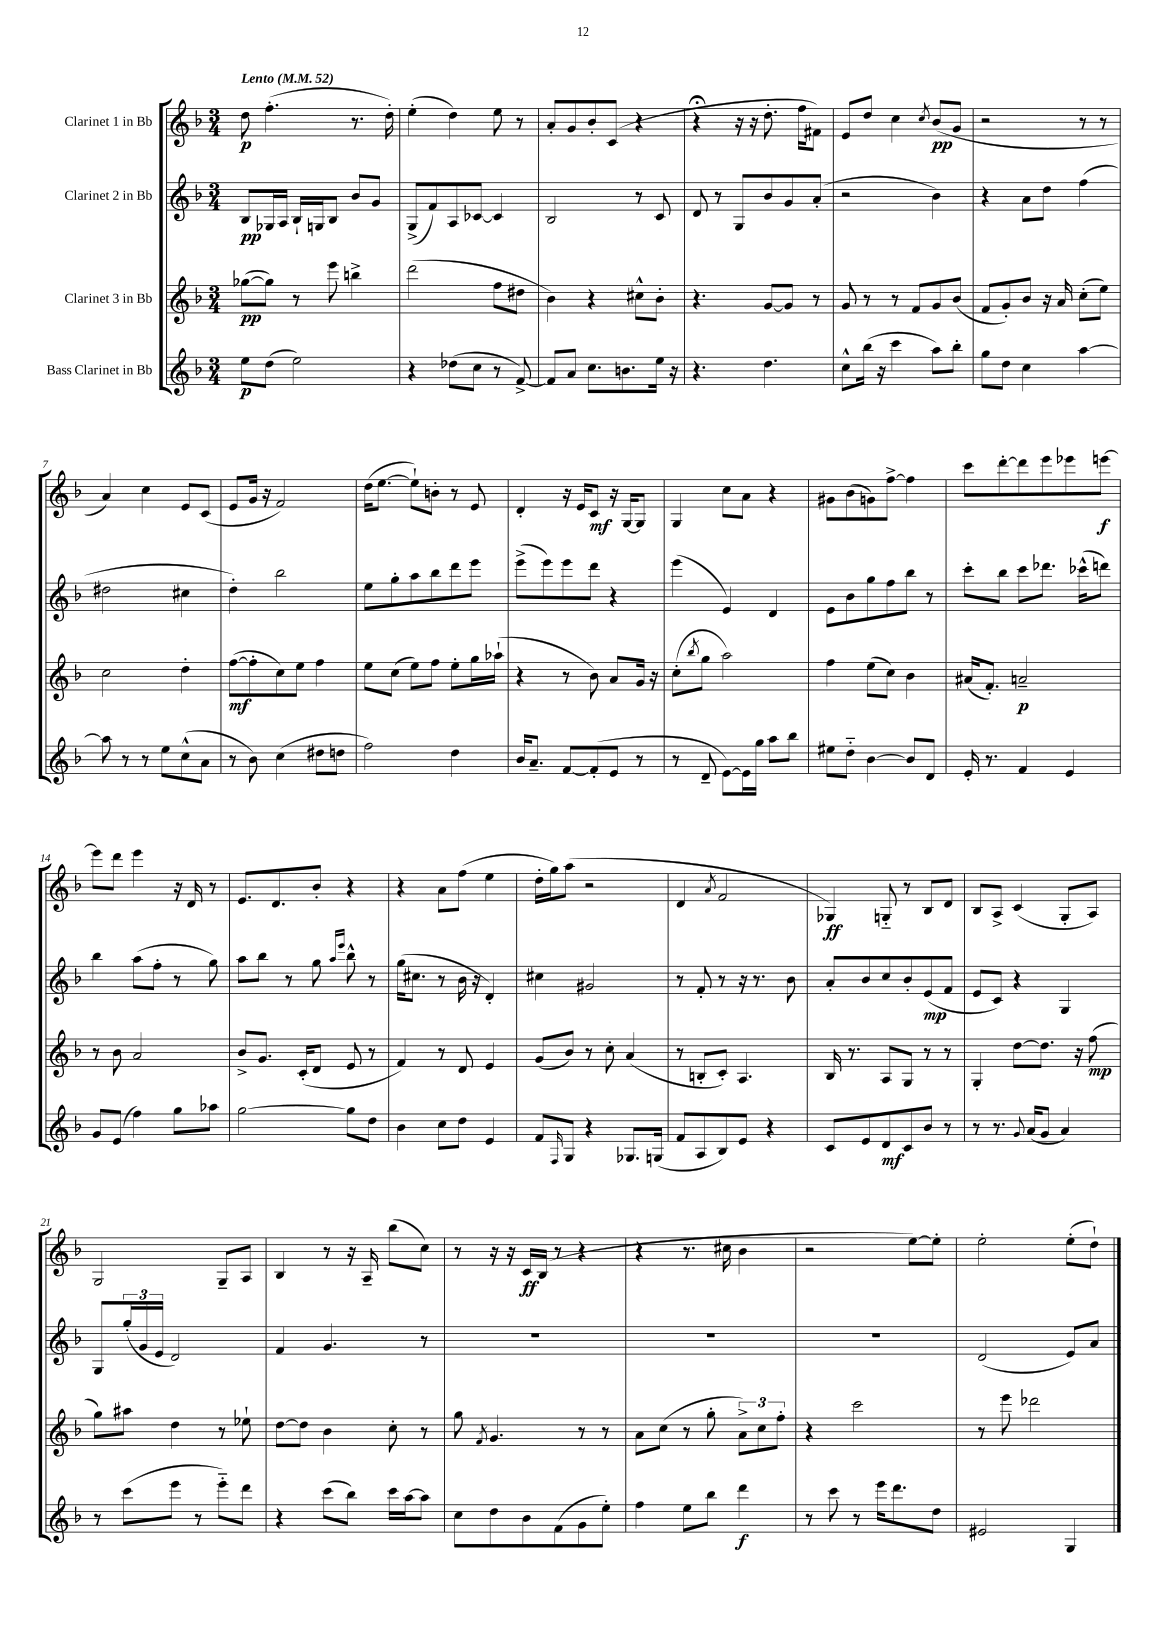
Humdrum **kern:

**kern	**dynam	**kern	**dynam	**kern	**dynam	**kern	**dynam
*part4	*part4	*part3	*part3	*part2	*part2	*part1	*part1
*staff4	*staff4	*staff3	*staff3	*staff2	*staff2	*staff1	*staff1
*I"Bass Clarinet in Bb	*	*I"Clarinet 3 in Bb	*	*I"Clarinet 2 in Bb	*	*I"Clarinet 1 in Bb	*
*clefG2	*	*clefG2	*	*clefG2	*	*clefG2	*
*k[b-]	*	*k[b-]	*	*k[b-]	*	*k[b-]	*
*M3/4	*	*M3/4	*	*M3/4	*	*M3/4	*
*MM52	*	*MM52	*	*MM52	*	*MM52	*
=1	=1	=1	=1	=1	=1	=1	=1
!	!	!	!	!	!	!LO:TX:a:B:t=Lento	!
8ee\L	p	([8gg-X\L	pp	8B-/L	pp	8dd\	p
(8dd\J	.	8gg-\J])	.	16G-X/L	.	(4.ff'\	.
.	.	.	.	16A/JJ	.	.	.
2ee\)	.	8r	.	16B-`/LL	.	.	.
.	.	.	.	16Gn/J	.	.	.
.	.	8eee\	.	8B-/J	.	.	.
.	.	4bbn^\	.	8b-/L	.	8.r	.
.	.	.	.	8g/J	.	.	.
.	.	.	.	.	.	16dd'\)	.
=2	=2	=2	=2	=2	=2	=2	=2
4r	.	(2ddd\	.	(8G^/L	.	(4ee'\	.
.	.	.	.	8f/)	.	.	.
(8dd-X\L	.	.	.	8A/	.	4dd\)	.
8cc\J	.	.	.	[8c-X/J	.	.	.
8r	.	8ff\L	.	4c-/]	.	8ee\	.
[8f^/)	.	8dd#X\J	.	.	.	8r	.
=3	=3	=3	=3	=3	=3	=3	=3
8f/L]	.	4b-\)	.	2B-/	.	8a'/L	.
8a/J	.	.	.	.	.	8g/	.
8.cc\L	.	4r	.	.	.	8b-'/	.
.	.	.	.	.	.	(8c/J	.
8.bn\	.	.	.	.	.	.	.
.	.	8cc#X^^\L	.	8r	.	4r	.
16ee\Jk	.	8b-'\J	.	8c/	.	.	.
16r	.	.	.	.	.	.	.
=4	=4	=4	=4	=4	=4	=4	=4
4.r	.	4.r	.	8d/	.	4r;<	.
.	.	.	.	8r	.	.	.
.	.	.	.	8G/L	.	16r	.
.	.	.	.	.	.	16r	.
4.dd\	.	[8g/L	.	8b-/	.	8.dd'\	.
.	.	8g/J]	.	8g/	.	.	.
.	.	.	.	.	.	16ff\KL	.
.	.	8r	.	(8a'/J	.	8f#X\J)	.
=5	=5	=5	=5	=5	=5	=5	=5
8cc^^\L	.	8g/	.	2r	.	8e/L	.
(16bb-\Jk	.	8r	.	.	.	8dd/J	.
16r	.	.	.	.	.	.	.
4ccc\	.	8r	.	.	.	4cc\	.
.	.	8f/L	.	.	.	.	.
.	.	.	.	.	.	8qcc/	.
8aa\L)	.	8g/	.	4b-\)	.	(8b-/L	pp
8bb-'\J	.	(8b-/J	.	.	.	8g/J	.
=6	=6	=6	=6	=6	=6	=6	=6
8gg\L	.	8f/L	.	4r	.	2r	.
8dd\J	.	8g'/)	.	.	.	.	.
4cc\	.	8b-/J	.	8a\L	.	.	.
.	.	16r	.	8dd\J	.	.	.
.	.	16a/	.	.	.	.	.
[4aa\	.	(8cc'\L	.	(4ff\	.	8r	.
.	.	8ee\J)	.	.	.	8r	.
!!LO:LB:g=z
=7	=7	=7	=7	=7	=7	=7	=7
8aa\]	.	2cc\	.	2dd#X\	.	4a/)	.
8r	.	.	.	.	.	.	.
8r	.	.	.	.	.	4cc\	.
8ee\L	.	.	.	.	.	.	.
(8cc^^\	.	4dd'\	.	4cc#X\	.	8e/L	.
8a\J	.	.	.	.	.	(8c/J	.
=8	=8	=8	=8	=8	=8	=8	=8
8r	.	([8ff\L	mf	4dd'\)	.	8e/L	.
8b-\)	.	8ff'\]	.	.	.	16g/Jk	.
.	.	.	.	.	.	16r	.
(4cc\	.	8cc\)	.	2bb-\	.	2f/)	.
.	.	8ee\J	.	.	.	.	.
8dd#X\L	.	4ff\	.	.	.	.	.
8ddn\J	.	.	.	.	.	.	.
=9	=9	=9	=9	=9	=9	=9	=9
2ff\)	.	8ee\L	.	8ee\L	.	(16dd\KL	.
.	.	.	.	.	.	[8.ee\J	.
.	.	(8cc\J	.	8gg'\	.	.	.
.	.	8ee\L)	.	8aa\	.	8ee`\L])	.
.	.	8ff\J	.	8bb-\	.	8bn'\J	.
4dd\	.	8ee'\L	.	8ddd\	.	8r	.
.	.	16gg\L	.	8eee\J	.	8e/	.
.	.	(16aa-X`\JJ	.	.	.	.	.
=10	=10	=10	=10	=10	=10	=10	=10
16b-/KL	.	4r	.	(8eee^\L	.	4d'/	.
8.a~/J	.	.	.	.	.	.	.
.	.	.	.	8eee\)	.	.	.
[8f/L	.	8r	.	8eee\	.	16r	.
.	.	.	.	.	.	16e/KL	.
(8f'/]	.	8b-\)	.	8ddd\J	.	8c/J	mf
8e/J	.	8a/L	.	4r	.	16r	.
.	.	.	.	.	.	[16G/KL	.
8r	.	16g/Jk	.	.	.	8G/J]	.
.	.	16r	.	.	.	.	.
=11	=11	=11	=11	=11	=11	=11	=11
8r	.	(8cc'\L	.	(4eee\	.	4G/	.
.	.	8qbb-/	.	.	.	.	.
8d~/	.	8gg\J	.	.	.	.	.
[8e\L)	.	2aa\)	.	4e/)	.	8cc\L	.
16e\L]	.	.	.	.	.	8a\J	.
16gg\JJ	.	.	.	.	.	.	.
8aa\L	.	.	.	4d/	.	4r	.
8bb-\J	.	.	.	.	.	.	.
=12	=12	=12	=12	=12	=12	=12	=12
8ee#X\L	.	4ff\	.	8e\L	.	8g#X\L	.
8dd\J	.	.	.	8b-\	.	(8b-\	.
[4b-\	.	(8ee\L	.	8gg\	.	8gn\)	.
.	.	8cc\J)	.	8ff\	.	[8ff^\J	.
8b-/L]	.	4b-\	.	8bb-\J	.	4ff\]	.
8d/J	.	.	.	8r	.	.	.
=13	=13	=13	=13	=13	=13	=13	=13
16e'/	.	(16a#X/KL	.	8ccc'\L	.	8ccc\L	.
8.r	.	8.f'/J)	.	.	.	.	.
.	.	.	.	8bb-\J	.	[8ddd'\	.
4f/	.	2an~/	p	8ccc\L	.	8ddd\]	.
.	.	.	.	8.ddd-X\J	.	8eee\	.
4e/	.	.	.	.	.	8eee-X\	.
.	.	.	.	(16ccc-X^^\KL	.	.	.
.	.	.	.	8dddn\J)	.	[8eeen\J	f
!!LO:LB:g=z
=14	=14	=14	=14	=14	=14	=14	=14
8g/L	.	8r	.	4bb-\	.	8eee\L]	.
(8e/J	.	8b-\	.	.	.	8ddd\J	.
4ff\)	.	2a/	.	(8aa\L	.	4eee\	.
.	.	.	.	8ff'\J	.	.	.
8gg\L	.	.	.	8r	.	16r	.
.	.	.	.	.	.	16d/	.
8aa-X\J	.	.	.	8gg\)	.	8r	.
=15	=15	=15	=15	=15	=15	=15	=15
[2gg\	.	8b-^/L	.	8aa\L	.	8.e/L	.
.	.	8.g/J	.	8bb-\J	.	.	.
.	.	.	.	.	.	8.d/	.
.	.	.	.	8r	.	.	.
.	.	(16c'/KL	.	.	.	.	.
.	.	8d/J	.	8gg\	.	8b-'/J	.
.	.	.	.	16qqaa/LL	.	.	.
.	.	.	.	16qqeee/JJ	.	.	.
8gg\L]	.	8e/	.	8bb-^^\	.	4r	.
8dd\J	.	8r	.	8r	.	.	.
=16	=16	=16	=16	=16	=16	=16	=16
4b-\	.	4f/)	.	(16gg\KL	.	4r	.
.	.	.	.	8.cc#X\J	.	.	.
8cc\L	.	8r	.	8r	.	8a\L	.
8dd\J	.	8d/	.	16b-\	.	(8ff\J	.
.	.	.	.	16r	.	.	.
4e/	.	4e/	.	4d'/)	.	4ee\	.
=17	=17	=17	=17	=17	=17	=17	=17
8f/L	.	(8g/L	.	4cc#X\	.	16dd'\LL	.
.	.	.	.	.	.	16gg\J)	.
16qqF/	.	.	.	.	.	.	.
8G/J	.	8b-/J)	.	.	.	(8aa\J	.
4r	.	8r	.	2g#X/	.	2r	.
.	.	8cc'\	.	.	.	.	.
8.G-X/L	.	(4a/	.	.	.	.	.
(16Gn/Jk	.	.	.	.	.	.	.
=18	=18	=18	=18	=18	=18	=18	=18
8f/L	.	8r	.	8r	.	4d/	.
8A/	.	8Bn'/L	.	8f'/	.	.	.
.	.	.	.	.	.	8qa/	.
8B-/)	.	8c'/J)	.	8r	.	2f/	.
8e/J	.	4.A/	.	16r	.	.	.
.	.	.	.	8.r	.	.	.
4r	.	.	.	.	.	.	.
.	.	.	.	8b-\	.	.	.
=19	=19	=19	=19	=19	=19	=19	=19
8c/L	.	16B-/	.	8a'/L	.	4G-X/)	ff
.	.	8.r	.	.	.	.	.
8e/	.	.	.	8b-/	.	.	.
8d/	mf	8A/L	.	8cc/	.	8Gn/	.
8c/	.	8G/J	.	8b-'/	.	8r	.
8b-/J	.	8r	.	(8e/	mp	8B-/L	.
8r	.	8r	.	8f/J	.	8d/J	.
=20	=20	=20	=20	=20	=20	=20	=20
8r	.	4G'/	.	8e/L	.	8B-/L	.
8.r	.	.	.	8c/J)	.	8A^/J	.
.	.	[8dd\L	.	4r	.	(4c/	.
8qqg/	.	.	.	.	.	.	.
(16a/KL	.	.	.	.	.	.	.
8g/J	.	8.dd\J]	.	.	.	.	.
4a/)	.	.	.	4G/	.	8G'/L	.
.	.	16r	.	.	.	.	.
.	.	(8ff\	mp	.	.	8A/J)	.
!!LO:LB:g=z
=21	=21	=21	=21	=21	=21	=21	=21
8r	.	8gg\L)	.	8G/L	.	2G/	.
(8ccc\L	.	8aa#X\J	.	(24gg'/L	.	.	.
.	.	.	.	24g/	.	.	.
.	.	.	.	24e/JJ	.	.	.
8eee\J	.	4dd\	.	2d/)	.	.	.
8r	.	.	.	.	.	.	.
8eee\L)	.	8r	.	.	.	8G~/L	.
8ddd\J	.	8ee-X`\	.	.	.	8A/J	.
=22	=22	=22	=22	=22	=22	=22	=22
4r	.	[8dd\L	.	4f/	.	4B-/	.
.	.	8dd\J]	.	.	.	.	.
(8ccc\L	.	4b-\	.	4.g/	.	8r	.
8bb-\J)	.	.	.	.	.	16r	.
.	.	.	.	.	.	16A~/	.
16ccc\LL	.	8cc'\	.	.	.	(8bb-\L	.
[16aa\J	.	.	.	.	.	.	.
8aa\J]	.	8r	.	8r	.	8cc\J)	.
=23	=23	=23	=23	=23	=23	=23	=23
8cc\L	.	8gg\	.	2.r	.	8r	.
.	.	8qf/	.	.	.	.	.
8dd\	.	4.g/	.	.	.	16r	.
.	.	.	.	.	.	16r	.
8b-\	.	.	.	.	.	16c/LL	ff
.	.	.	.	.	.	(16B-/JJ	.
(8f\	.	.	.	.	.	8r	.
8g\	.	8r	.	.	.	4r	.
8ee'\J)	.	8r	.	.	.	.	.
=24	=24	=24	=24	=24	=24	=24	=24
4ff\	.	8a\L	.	2.r	.	4r	.
.	.	(8cc\J	.	.	.	.	.
8ee\L	.	8r	.	.	.	8.r	.
8bb-\J	.	8gg'\	.	.	.	.	.
.	.	.	.	.	.	16cc#X\	.
4ddd\	f	12a^\L)	.	.	.	4b-\	.
.	.	12cc\	.	.	.	.	.
.	.	12ff'\J	.	.	.	.	.
=25	=25	=25	=25	=25	=25	=25	=25
8r	.	4r	.	2.r	.	2r	.
8ccc\	.	.	.	.	.	.	.
8r	.	2ccc\	.	.	.	.	.
16eee\KL	.	.	.	.	.	.	.
8.ddd\	.	.	.	.	.	.	.
.	.	.	.	.	.	[8ee\L)	.
8dd\J	.	.	.	.	.	8ee'\J]	.
=26	=26	=26	=26	=26	=26	=26	=26
2e#X/	.	8r	.	(2d/	.	2ee'\	.
.	.	8eee\	.	.	.	.	.
.	.	2ddd-X\	.	.	.	.	.
4G/	.	.	.	8e/L)	.	(8ee'\L	.
.	.	.	.	8a/J	.	8dd`\J)	.
==	==	==	==	==	==	==	==
*-	*-	*-	*-	*-	*-	*-	*-
